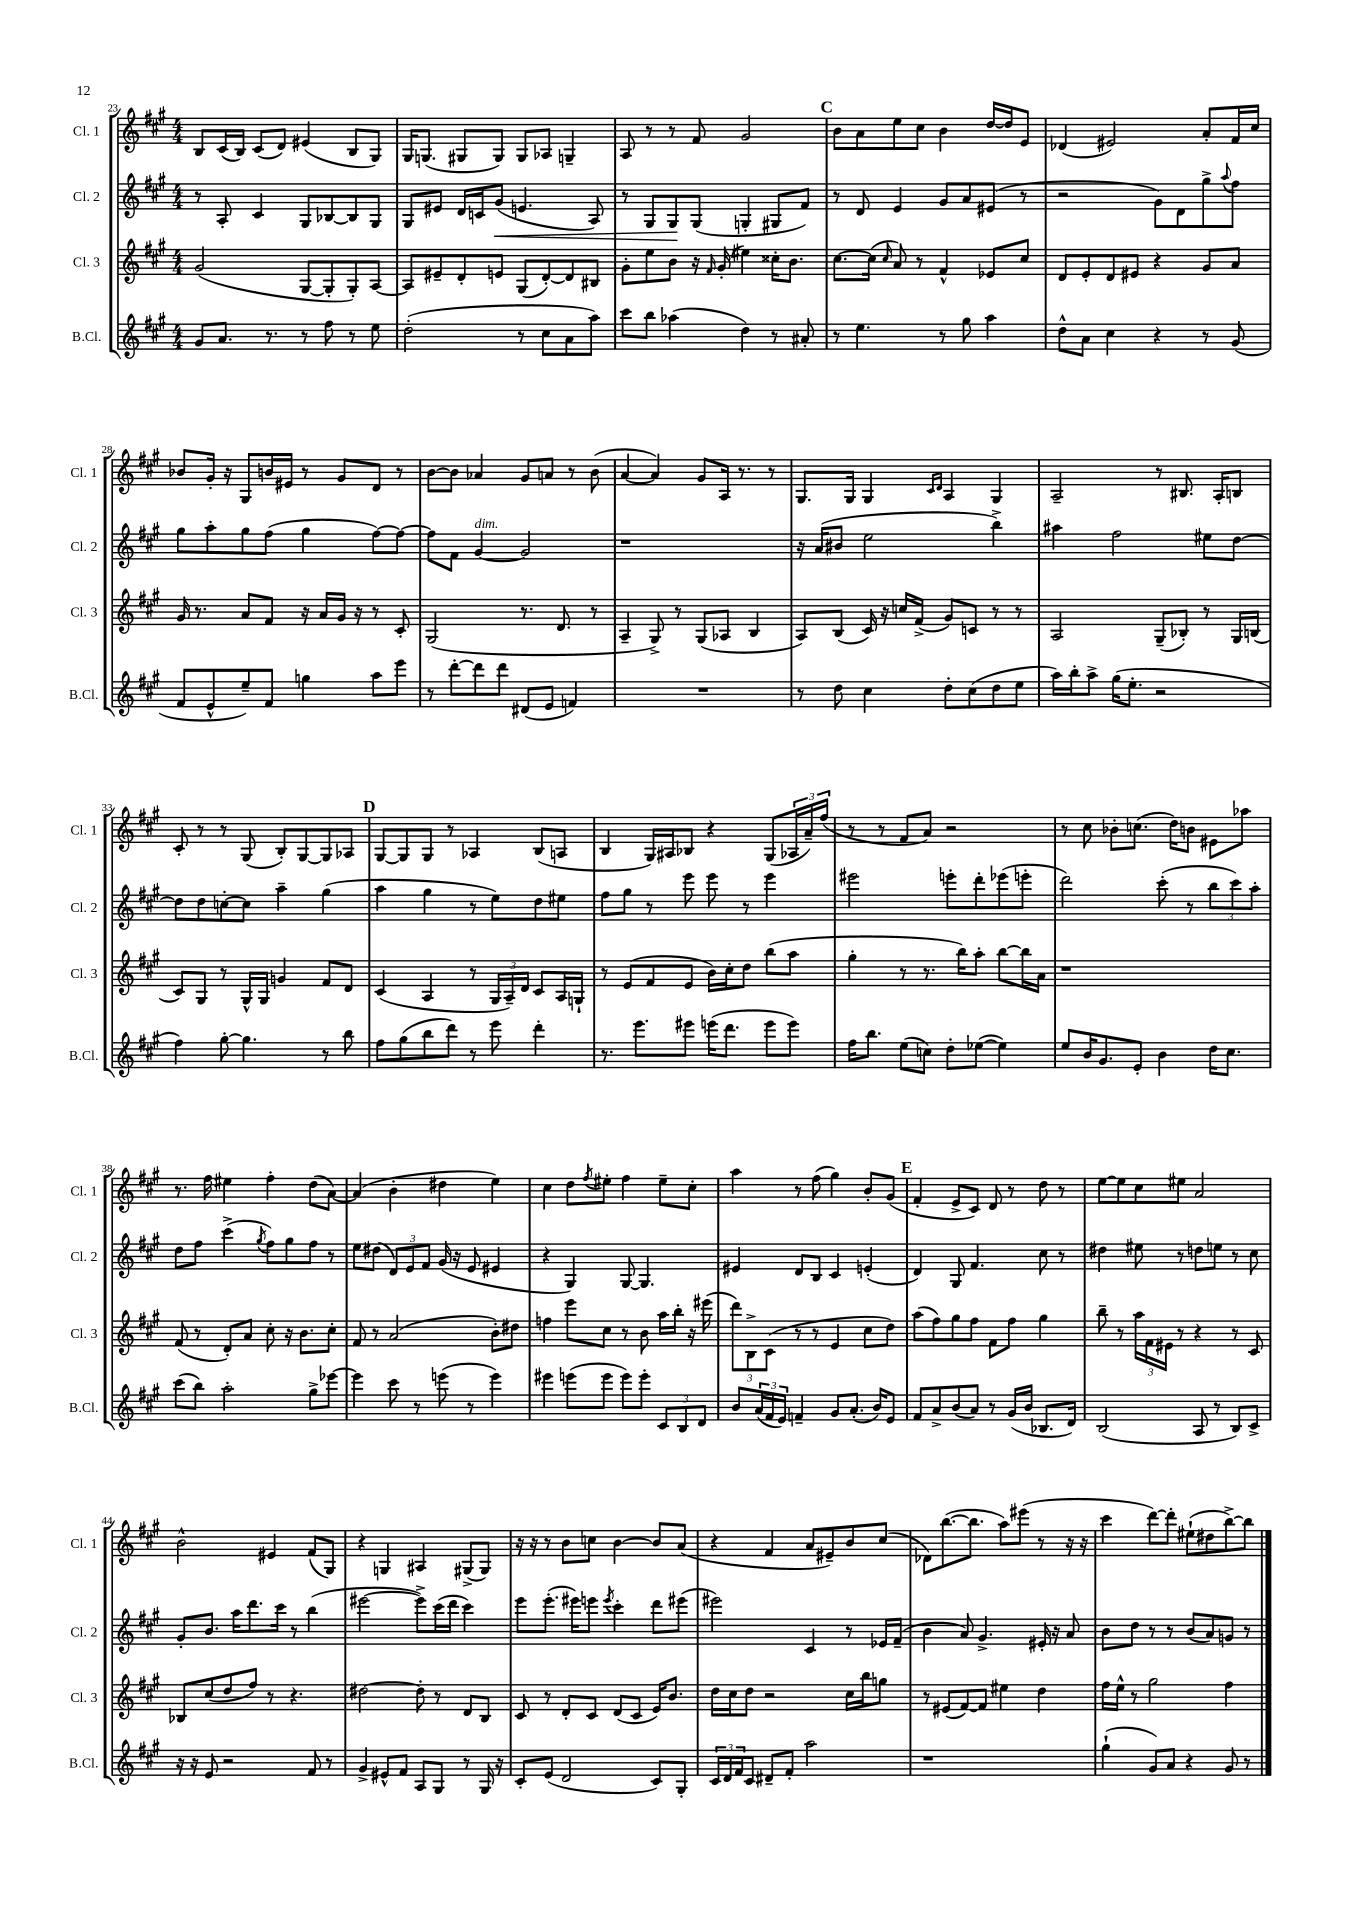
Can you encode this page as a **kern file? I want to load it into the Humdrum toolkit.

**kern	**kern	**kern	**dynam	**kern
*part4	*part3	*part2	*part2	*part1
*staff4	*staff3	*staff2	*staff2	*staff1
*I"B.Cl.	*I"Cl. 3	*I"Cl. 2	*	*I"Cl. 1
*I'B.Cl.	*I'Cl. 3	*I'Cl. 2	*	*I'Cl. 1
*clefG2	*clefG2	*clefG2	*	*clefG2
*k[f#c#g#]	*k[f#c#g#]	*k[f#c#g#]	*	*k[f#c#g#]
*M4/4	*M4/4	*M4/4	*	*M4/4
=23	=23	=23	=23	=23
8g#/L	(2g#/	8r	.	8B/L
8.a/J	.	8A'/	.	(16c#/L
.	.	.	.	16B/JJ)
.	.	4c#/	.	(8c#/L
8.r	.	.	.	.
.	.	.	.	8d/J)
8r	[8G#/L	8G#/L	.	(4e#X/
8ff#\	8G#'/]	[8B-X/	.	.
8r	8G#'/)	8B-/]	.	8B/L
8ee\	[8A/J	8G#/J	.	8G#/J)
=24	=24	=24	=24	=24
(2dd'\	8A/L]	8G#/L	.	16G#/KL
.	.	.	.	(8.Gn/J
.	8e#X~/	8e#X/J	.	.
.	8d'/	16d/LL	.	8G#X/L
.	.	16cn/J	.	.
!	!	!	!LO:HP:b	!
.	8en/J	(8g#/J	<	8G#/J)
8r	(8G#/L	4.en/	.	8G#/L
8cc#\L	[8d'/)	.	.	8A-X/J
8a\	8d/]	.	.	4Gn~/
8aa\J)	8B#X/J	8A/)	.	.
=25	=25	=25	=25	=25
8ccc#\L	8g#'\L	8r	.	8A/
8bb\J	8ee\	8G#/L	.	8r
(4aa-X\	8b\J	8G#/	.	8r
.	16r	(8G#/J	[	8f#/
.	16qqf#/	.	.	.
.	(16g#'/	.	.	.
4dd\)	4ee#X\)	4Gn'/	.	2g#/
8r	16cc##X'\KL	8G#X/L	.	.
.	8.b\J	.	.	.
8a#X'/	.	8f#/J)	.	.
!!LO:REH:place=s1:t=C
=26	=26	=26	=26	=26
8r	[8.cc#\L	8r	.	8b\L
4.ee\	.	8d/	.	8a\
.	(16cc#\Jk]	.	.	.
.	16qqcc#/	.	.	.
.	8a/)	4e/	.	8ee\
.	8r	.	.	8cc#\J
8r	4f#^^/	8g#/L	.	4b\
8gg#\	.	8a/	.	.
4aa\	8e-X/L	(8e#X/J	.	[16dd/LL
.	.	.	.	16dd/J]
.	8cc#/J	8r	.	8e/J
=27	=27	=27	=27	=27
8dd^^\L	8d/L	2r	.	(4d-X/
8a\J	8e'/	.	.	.
4cc#\	8d/	.	.	2e#X/)
.	8e#X/J	.	.	.
4r	4r	8g#\L)	.	.
.	.	8d\	.	.
8r	8g#/L	8gg#^\	.	8a'/L
.	.	8qqaa/	.	.
(8g#/	8a/J	8ff#\J	.	16f#/L
.	.	.	.	16cc#/JJ
!!LO:LB:g=z
=28	=28	=28	=28	=28
8f#/L	16g#/	8gg#\L	.	8b-X/L
.	8.r	.	.	.
8e^^/	.	8aa'\	.	16g#'/Jk
.	.	.	.	16r
8ee~/)	8a/L	8gg#\	.	8G#/L
8f#/J	8f#/J	(8ff#\J	.	16bn/L
.	.	.	.	16e#X/JJ
4ggn\	16r	4gg#\	.	8r
.	16a/LL	.	.	.
.	16g#/JJ	.	.	8g#/L
.	16r	.	.	.
8aa\L	8r	[8ff#\L)	.	8d/J
8eee\J	8c#'/	8ff#\J_	.	8r
=29	=29	=29	=29	=29
8r	(2G#/	8ff#\L]	.	[8b\L
[8ddd'\L	.	8f#\J	.	8b\J]
!	!	!LO:TX:a:i:t=dim.	!	!
8ddd\]	.	[4g#/	.	4a-X/
8ddd\J	.	.	.	.
(8d#X/L	8.r	2g#/]	.	8g#/L
8e/J	.	.	.	8an/J
.	8.d/	.	.	.
4fn/)	.	.	.	8r
.	8r	.	.	(8b\
=30	=30	=30	=30	=30
1r	4A~/	1r	.	[4a/
.	8G#^/)	.	.	4a/])
.	8r	.	.	.
.	(8G#/L	.	.	8g#/L
.	8A-X/J	.	.	16A/Jk
.	.	.	.	8.r
.	4B/	.	.	.
.	.	.	.	8r
=31	=31	=31	=31	=31
8r	8A/L)	16r	.	8.G#/L
.	.	(16a/KL	.	.
8dd\	(8B/J	8b#X/J	.	.
.	.	.	.	16G#/Jk
4cc#\	16c#/)	2ee\	.	4G#/
.	16r	.	.	.
.	16ccn/LL	.	.	.
.	(16f#^/JJ	.	.	.
.	.	.	.	16qqc#/LL
.	.	.	.	16qqd/JJ
8dd'\L	8g#/L)	.	.	4A/
(8cc#\	8cn/J	.	.	.
8dd\	8r	4bb^\)	.	4G#/
8ee\J	8r	.	.	.
=32	=32	=32	=32	=32
16aa\LL)	2A/	4aa#X\	.	2A~/
16bb'\J	.	.	.	.
8aa^\J	.	.	.	.
(16gg#\KL	.	2ff#\	.	.
8.ee'\J	.	.	.	.
2r	(8G#~/L	.	.	8r
.	8B-X'/J)	.	.	8.B#X/
.	8r	8ee#X\L	.	.
.	.	.	.	16A'/KL
.	16G#/LL	[8dd\J	.	8Bn/J
.	(16Bn/JJ	.	.	.
!!LO:LB:g=z
=33	=33	=33	=33	=33
4ff#\)	8c#/L)	8dd\L]	.	8c#'/
.	8G#/J	8dd\	.	8r
[8gg#'\	8r	[8ccn'\	.	8r
4.gg#\]	16G#^^/LL	8cc\J]	.	(8G#/
.	16G#/JJ	.	.	.
.	4gn/	4aa~\	.	8B'/L)
.	.	.	.	[8G#/
8r	8f#/L	(4gg#\	.	8G#/]
8bb\	8d/J	.	.	8A-X/J
!!LO:REH:place=s1:t=D
=34	=34	=34	=34	=34
8ff#\L	(4c#/	4aa\	.	[8G#/L
(8gg#\	.	.	.	8G#/]
8bb\	4A/	4gg#\	.	8G#/J
8ddd\J)	.	.	.	8r
8r	8r	8r	.	4A-X/
8eee\	24G#/LL	8ee\L)	.	.
.	24A~/)	.	.	.
.	24d/JJ	.	.	.
4ddd'\	8c#/L	8dd\	.	(8B/L
.	16A/L	8ee#X\J	.	8An/J
.	16Gn`/JJ	.	.	.
=35	=35	=35	=35	=35
8.r	8r	8ff#\L	.	4B/
.	(8e/L	8gg#\J	.	.
8.eee\L	.	.	.	.
.	8f#/	8r	.	16G#/LL)
.	.	.	.	16A#X/J
8eee#X\J	8e/J	8eee\	.	8B-X/J
(16eeen\KL	16b\LL)	8eee\	.	4r
8.ddd\J	16cc#'\J	.	.	.
.	8dd\J	8r	.	.
8eee\L	(8bb\L	4eee\	.	(8G#/L
8eee\J)	8aa\J	.	.	24A-X/L
.	.	.	.	24a~/)
.	.	.	.	(24ff#/JJ
=36	=36	=36	=36	=36
16ff#\KL	4gg#'\	2eee#X\	.	8r
8.bb\J	.	.	.	.
.	.	.	.	8r
(8ee\L	8r	.	.	8f#/L
8ccn\J)	8.r	.	.	8a/J)
8dd'\L	.	8eeen'\L	.	2r
.	16bb\KL)	.	.	.
([8ee-X\J	8aa'\J	8ddd'\	.	.
4ee-\])	[8bb\L	(8eee-X\	.	.
.	16bb\L]	8eeen'\J	.	.
.	16a\JJ	.	.	.
=37	=37	=37	=37	=37
8ee/L	1r	2ddd\)	.	8r
16b/K	.	.	.	8cc#\
8.g#/	.	.	.	.
.	.	.	.	8b-X'\L
8e'/J	.	.	.	(8.ccn\J
4b\	.	(8ccc#'\	.	.
.	.	.	.	16dd\KL)
.	.	8r	.	8bn\J
16dd\KL	.	12bb\L	.	8e#X\L
8.cc#\J	.	.	.	.
.	.	12ccc#\)	.	.
.	.	.	.	8aa-X\J
.	.	12aa'\J	.	.
!!LO:LB:g=z
=38	=38	=38	=38	=38
(8ccc#\L	(8f#/	8dd\L	.	8.r
8bb\J)	8r	8ff#\J	.	.
.	.	.	.	16ff#\
2aa'\	8d'/L)	(4ccc#^\	.	4ee#X\
.	8a/J	.	.	.
.	.	8qgg#/	.	.
.	8cc#'\	8ff#\L)	.	4ff#'\
.	16r	8gg#\	.	.
.	8.b\L	.	.	.
8gg#^\L	.	8ff#\J	.	(8dd\L
[8eee-X\J	8cc#'\J	8r	.	[8a\J)
=39	=39	=39	=39	=39
4eee-\]	8f#/	8ee\L	.	(4a/]
.	8r	(8dd#X\J	.	.
8ccc#\	(2a/	12d/L)	.	4b'\
.	.	12e/	.	.
8r	.	.	.	.
.	.	12f#/J	.	.
(8eeen\	.	(16g#/	.	4dd#X\
.	.	16r	.	.
8r	.	8e/	.	.
4eee\)	8b'\L)	4e#X/	.	4ee\)
.	8dd#X\J	.	.	.
=40	=40	=40	=40	=40
4eee#X\	4ffn\	4r	.	4cc#\
(8eeen\L	8eee\L	4G#/)	.	8dd\L
.	.	.	.	8qff#/
8eee\J	8cc#\J	.	.	8ee#X'\J
8eee\L)	8r	[8G#/	.	4ff#\
8eee'\J	8b\	4.G#/]	.	.
12c#/L	16aa\LL	.	.	8ee#~\L
.	16bb'\JJ	.	.	.
12B/	.	.	.	.
.	16r	.	.	8cc#'\J
12d/J	.	.	.	.
.	(16eee#X\	.	.	.
=41	=41	=41	=41	=41
8b/L	12ddd\L)	4e#X/	.	4aa\
.	12B^\	.	.	.
(24a/L	.	.	.	.
24f#/	(12c#\J	.	.	.
24e/JJ)	.	.	.	.
4fn~/	8r	8d/L	.	8r
.	8r	8B/J	.	(8ff#\
8g#/L	4e/	4c#/	.	4gg#\)
(8.a'/J	.	.	.	.
.	8cc#\L	(4en'/	.	8b'/L
16b/KL)	.	.	.	.
8e/J	8dd\J)	.	.	(8g#/J
!!LO:REH:place=s1:t=E
=42	=42	=42	=42	=42
8f#/L	(8aa\L	4d/)	.	4f#'/
8a^/	8ff#\)	.	.	.
(8b/	8gg#\	8G#/	.	8e^/L
8a/J)	8ff#\J	4.f#/	.	8c#/J)
8r	8f#\L	.	.	8d/
(16g#/LL	8ff#\J	.	.	8r
16b/JJ	.	.	.	.
8.B-X/L	4gg#\	8cc#\	.	8dd\
.	.	8r	.	8r
16d/Jk)	.	.	.	.
=43	=43	=43	=43	=43
(2B/	8bb~\	4dd#X\	.	[8ee\L
.	8r	.	.	8ee\]
.	24aa\LL	8ee#X\	.	8cc#\
.	24f#\	.	.	.
.	24e#X\JJ	.	.	.
.	8r	8r	.	8ee#X\J
8A/	4r	8ddn\L	.	2a/
8r	.	8een\J	.	.
8B/L)	8r	8r	.	.
8c#^/J	8c#/	8cc#\	.	.
!!LO:LB:g=z
=44	=44	=44	=44	=44
16r	8B-X/L	8g#'/L	.	2b^^\
16r	.	.	.	.
8e/	(8cc#/	8.b/J	.	.
2r	8dd/	.	.	.
.	.	16aa\KL	.	.
.	8ff#/J)	8.ddd\	.	.
.	8r	.	.	4e#X/
.	.	16ccc#\Jk	.	.
.	4.r	8r	.	.
8f#/	.	(4bb\	.	(8f#/L
8r	.	.	.	8G#/J)
=45	=45	=45	=45	=45
4g#^/	[2dd#X\	[2eee#X\	.	4r
8e#X^^/L	.	.	.	4Gn/
8f#/J	.	.	.	.
8A/L	8dd#'\]	8eee#^\L])	.	4A#X/
8G#/J	8r	(16ccc#\L	.	.
.	.	16ddd\JJ	.	.
8r	8d/L	4ccc#\)	.	(8G#X^/L
16G#/	8B/J	.	.	8G#/J)
16r	.	.	.	.
=46	=46	=46	=46	=46
8c#'/L	8c#/	8eee\L	.	16r
.	.	.	.	16r
(8e/J	8r	(8.eee'\J	.	8r
2d/	8d'/L	.	.	8b\L
.	.	16eee#X\KL)	.	.
.	8c#/J	8eeen\J	.	8ccn\J
.	.	8qeee/	.	.
.	(8d/L	4ccc#'\	.	[4b\
.	8c#/J	.	.	.
8c#/L)	16e/KL)	8ddd\L	.	8b/L]
.	8.b/J	.	.	.
8G#'/J	.	(8eee#X\J	.	(8a/J
=47	=47	=47	=47	=47
24c#/LL	16dd\LL	2eee#X\)	.	4r
24d/	.	.	.	.
.	16cc#\J	.	.	.
24f#/J	.	.	.	.
8c#/J	8dd\J	.	.	.
8d#X~/L	2r	.	.	4f#/
8f#'/J	.	.	.	.
2aa\	.	4c#/	.	8a/L
.	.	.	.	8e#X~/)
.	16cc#\LL	8r	.	8b/
.	16bb\J	.	.	.
.	8ggn\J	16e-X/LL	.	(8cc#/J
.	.	(16f#~/JJ	.	.
=48	=48	=48	=48	=48
1r	8r	4b\	.	8d-X\L)
.	(8e#X/L	.	.	([8.bb\
.	[8f#/)	8a/)	.	.
.	.	.	.	8.bb\J]
.	8f#/J]	4.g#^/	.	.
.	4ee#X\	.	.	8aa\L)
.	.	.	.	(8eee#X\J
.	4dd\	16e#X'/	.	8r
.	.	16r	.	.
.	.	8a/	.	16r
.	.	.	.	16r
=49	=49	=49	=49	=49
(4gg#`\	16ff#\LL	8b\L	.	4ccc#\
.	16ee^^\JJ	.	.	.
.	8r	8dd\J	.	.
8g#/L)	2gg#\	8r	.	[8ddd\L)
8a/J	.	8r	.	8ddd'\J]
4r	.	(8b/L	.	(8ee#X`\L
.	.	8a/)	.	8dd#X\
8g#/	4ff#\	8gn/J	.	[8bb^\)
8r	.	8r	.	8bb\J]
==	==	==	==	==
*-	*-	*-	*-	*-
